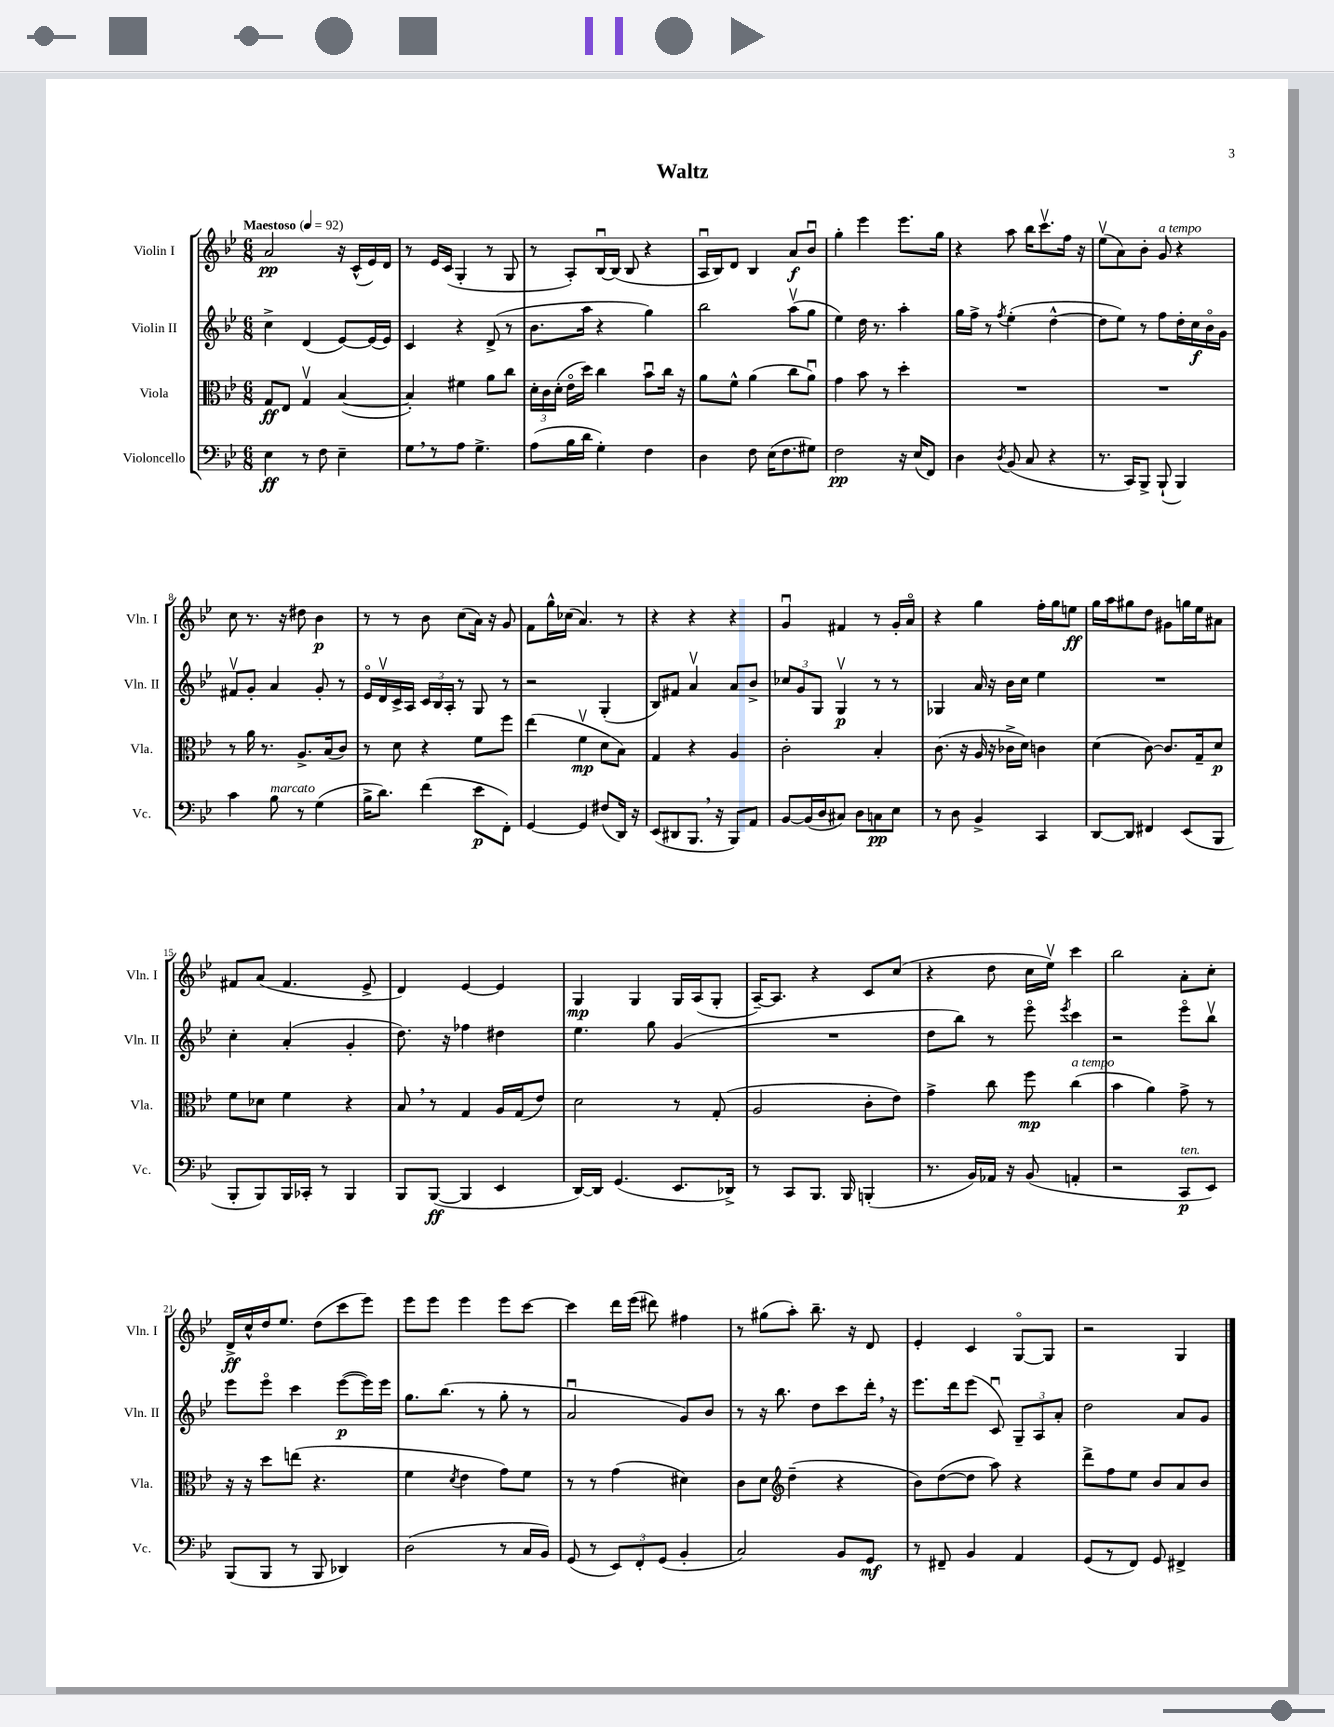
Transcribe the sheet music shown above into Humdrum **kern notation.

**kern	**kern	**kern	**kern
*staff4	*staff3	*staff2	*staff1
*clefF4	*clefC3	*clefG2	*clefG2
*k[b-e-]	*k[b-e-]	*k[b-e-]	*k[b-e-]
*M6/8	*M6/8	*M6/8	*M6/8
*MM92	*MM92	*MM92	*MM92
4E-	8G	4cc^	2a
.	8E-	.	.
8r	4Gv	(4d	.
8F	.	.	.
4E-~	([4B-	[8e-)	16r
.	.	.	(16c^^
.	.	(16e-]	16e-)
.	.	16e-)	16d
=	=	=	=
8G	4B-'])	4c	8r
8r	.	.	16e-
.	.	.	(16c
8A	4f#	4r	4G'
4.G^	.	.	.
.	8a	(8d^	8r
.	8cc	8r	8G
=	=	=	=
(8A	24d'	8.b-	8r
.	24c	.	.
.	(24d'	.	.
16B-	16e-o	.	8A')
16d	16dd)	16aa	.
4G')	4cc	4r	[16B-u
.	.	.	(16B-]
.	.	.	8B-
4F	8b-u	4gg)	4r
.	16cc	.	.
.	16r	.	.
=	=	=	=
4D	8a	2bb-	16Au
.	.	.	16B-)
.	8f^^	.	8d
8F	(4a	.	4B-
(16E-	.	.	.
8.F	.	.	.
.	8cc	(8aav	8a
8G#)	8au)	8gg	8b-u
=	=	=	=
2F	4g	4ee-)	4gg'
.	8b-	16dd	4eee-
.	.	8.r	.
.	8r	.	.
16r	4dd'	4aa'	8.eee-
(16E-	.	.	.
8FF)	.	.	.
.	.	.	16gg
=	=	=	=
4D	2.r	16gg	4r
.	.	16ff^	.
.	.	8r	.
8qD	.	8qff	.
(8BB-	.	(4ee-'	8aa
8C	.	.	16bb-
.	.	.	8.cccv
4r	.	[4dd^^	.
.	.	.	16ff
.	.	.	16r
=	=	=	=
8.r	2.r	8dd]	(8ee-v
.	.	8ee-)	8a)
16CC)	.	.	.
8BBB-^	.	8r	8b-'
(8BBB-`	.	8ff	8g
4BBB-)	.	16dd'	4r
.	.	16cc	.
.	.	16b-o	.
.	.	16g	.
=	=	=	=
4c	8r	8f#v	8cc
.	16a	8g'	8.r
.	8.r	.	.
8B-	.	4a	.
.	.	.	16r
8r	8.A^	.	8dd#
(4G	.	8g'	4b-
.	(16B-	.	.
.	8c)	8r	.
=	=	=	=
16B-^	8r	16e-o	8r
8.d)	.	16dv	.
.	8d	16c^	8r
.	.	16A	.
(4f	4r	24c	8b-
.	.	24B-	.
.	.	24A'	.
.	.	8r	(8cc
8e-	8f	8G	16a)
.	.	.	16r
8FF')	8ff	8r	8g
=	=	=	=
[4GG	(4ee-	2r	8f
.	.	.	16gg^^
.	.	.	(16cc-
4GG]	4fv	.	4.a)
(8F#	8d	(4G'	.
16DD)	8B-)	.	8r
16r	.	.	.
=	=	=	=
(8EE-	4G	8B-)	4r
8DD#	.	8f#	.
8.BBB-	4r	4av	4r
16r	.	.	.
8BBB-)	4A	8a	4r
8AA	.	8b-^	.
=	=	=	=
[8BB-	2c'	12cc-	4gu
.	.	12g	.
(16BB-]	.	.	.
.	.	12G	.
16D	.	.	.
8C#)	.	4Gv	4f#
8D	.	.	.
8C	4B-'	8r	8r
8E-	.	8r	16g'
.	.	.	16ao
=	=	=	=
8r	(8.c	4G-	4r
8D	.	.	.
.	16r	.	.
4BB-^	16A	16a	4gg
.	16r	16r	.
.	16c-^	16b-	.
.	16d)	16cc	.
4CC	4c	4ee-	16ff'
.	.	.	16gg
.	.	.	8ee
=	=	=	=
[8DD	(4d	2.r	16gg
.	.	.	16aa
8DD]	.	.	8gg#
4FF#	[8c)	.	8dd
.	8.c]	.	8g#
(8EE-	.	.	16gg
.	16G~	.	16ee-
8BBB-	8d	.	8a#
=	=	=	=
8BBB-'	8f	4cc'	8f#
8BBB-)	8d-	.	(8a
16BBB-	4f	(4a'	4.f#
16CC-'	.	.	.
8r	.	.	.
4BBB-	4r	4g'	.
.	.	.	8e-^
=	=	=	=
8BBB-	8B-	8.dd)	4d)
([8BBB-	8r	.	.
.	.	16r	.
4BBB-]	4G	4ff-	[4e-
4EE-	16A	4dd#	4e-]
.	(16G	.	.
.	8e-)	.	.
=	=	=	=
[16DD)	2d	4.ee-	4G
16DD]	.	.	.
(4.GG	.	.	.
.	.	.	4G
.	.	8gg	.
8.EE-	8r	(4g	16G
.	.	.	(16A
.	(8G'	.	8G'
16DD-^)	.	.	.
=	=	=	=
8r	2A	2.r	[16A~)
.	.	.	8.A]
8CC	.	.	.
8.BBB-	.	.	4r
16BBB-	.	.	.
(4BBB'	8c'	.	8c
.	8e-)	.	(8cc
=	=	=	=
8.r	4g^	8dd	4r
.	.	8bb-)	.
16BB-)	.	.	.
16AA-	8cc	8r	8dd
16r	.	.	.
(8BB-	8ff	8eee-o	16cc
.	.	.	16ee-v)
.	.	8qeee-	.
4AA'	(4cc	4ccc	4ccc
=	=	=	=
2r	4b-	2r	2bb-
.	4a)	.	.
8CC	8g^	8eee-o	8a'
8EE-)	8r	8bb-v	8cc'
=	=	=	=
(8BBB-	16r	8eee-	16d^
.	16r	.	16cc^^
8BBB-	8dd	8eee-o	16dd
.	.	.	8.ee-
8r	(8ee	4ccc	.
8BBB-	4.r	.	(8dd
4DD-)	.	([8eee-	8ccc
.	.	16eee-])	8eee-)
.	.	16eee-	.
=	=	=	=
(2D	4f	8.gg	8eee-
.	.	.	8eee-
.	.	(8.bb-	.
.	8qd	.	.
.	4e-	.	4eee-
.	.	8r	.
8r	8g)	8gg'	8eee-
16C	8f	8r	[8ccc
16BB-)	.	.	.
=	=	=	=
(8GG	8r	2au	4ccc]
8r	8r	.	.
12EE-)	(4g	.	16ddd
.	.	.	(16eee-
12FF'	.	.	.
.	.	.	8ddd#)
(12GG	.	.	.
4BB-'	4d#)	8g)	4ff#
.	.	8b-	.
=	=	=	=
2C)	8c	8r	8r
.	8d	16r	(8gg#
.	.	8.bb-	.
*	*clefG2	*	*
.	(4dd~	.	8aa')
.	.	8dd	8.bb-~
8BB-	4r	8ccc	.
.	.	.	16r
8GG	.	16ddd'	8d
.	.	16r	.
=	=	=	=
8r	8b-)	8.eee-	4e-'
8FF#~	([8dd	.	.
.	.	16ddd	.
4BB-	8dd]	(8eee-	4c
.	8aa)	8cu)	.
4AA	4r	12G~	[8Go
.	.	12A	.
.	.	.	8G]
.	.	12a'	.
=	=	=	=
(8GG	8ddd^	2dd	2r
8r	8ff	.	.
8FF)	8ee-	.	.
8GG	8b-	.	.
4FF#^	8a	8a	4G
.	8b-	8g	.
==	==	==	==
*-	*-	*-	*-
